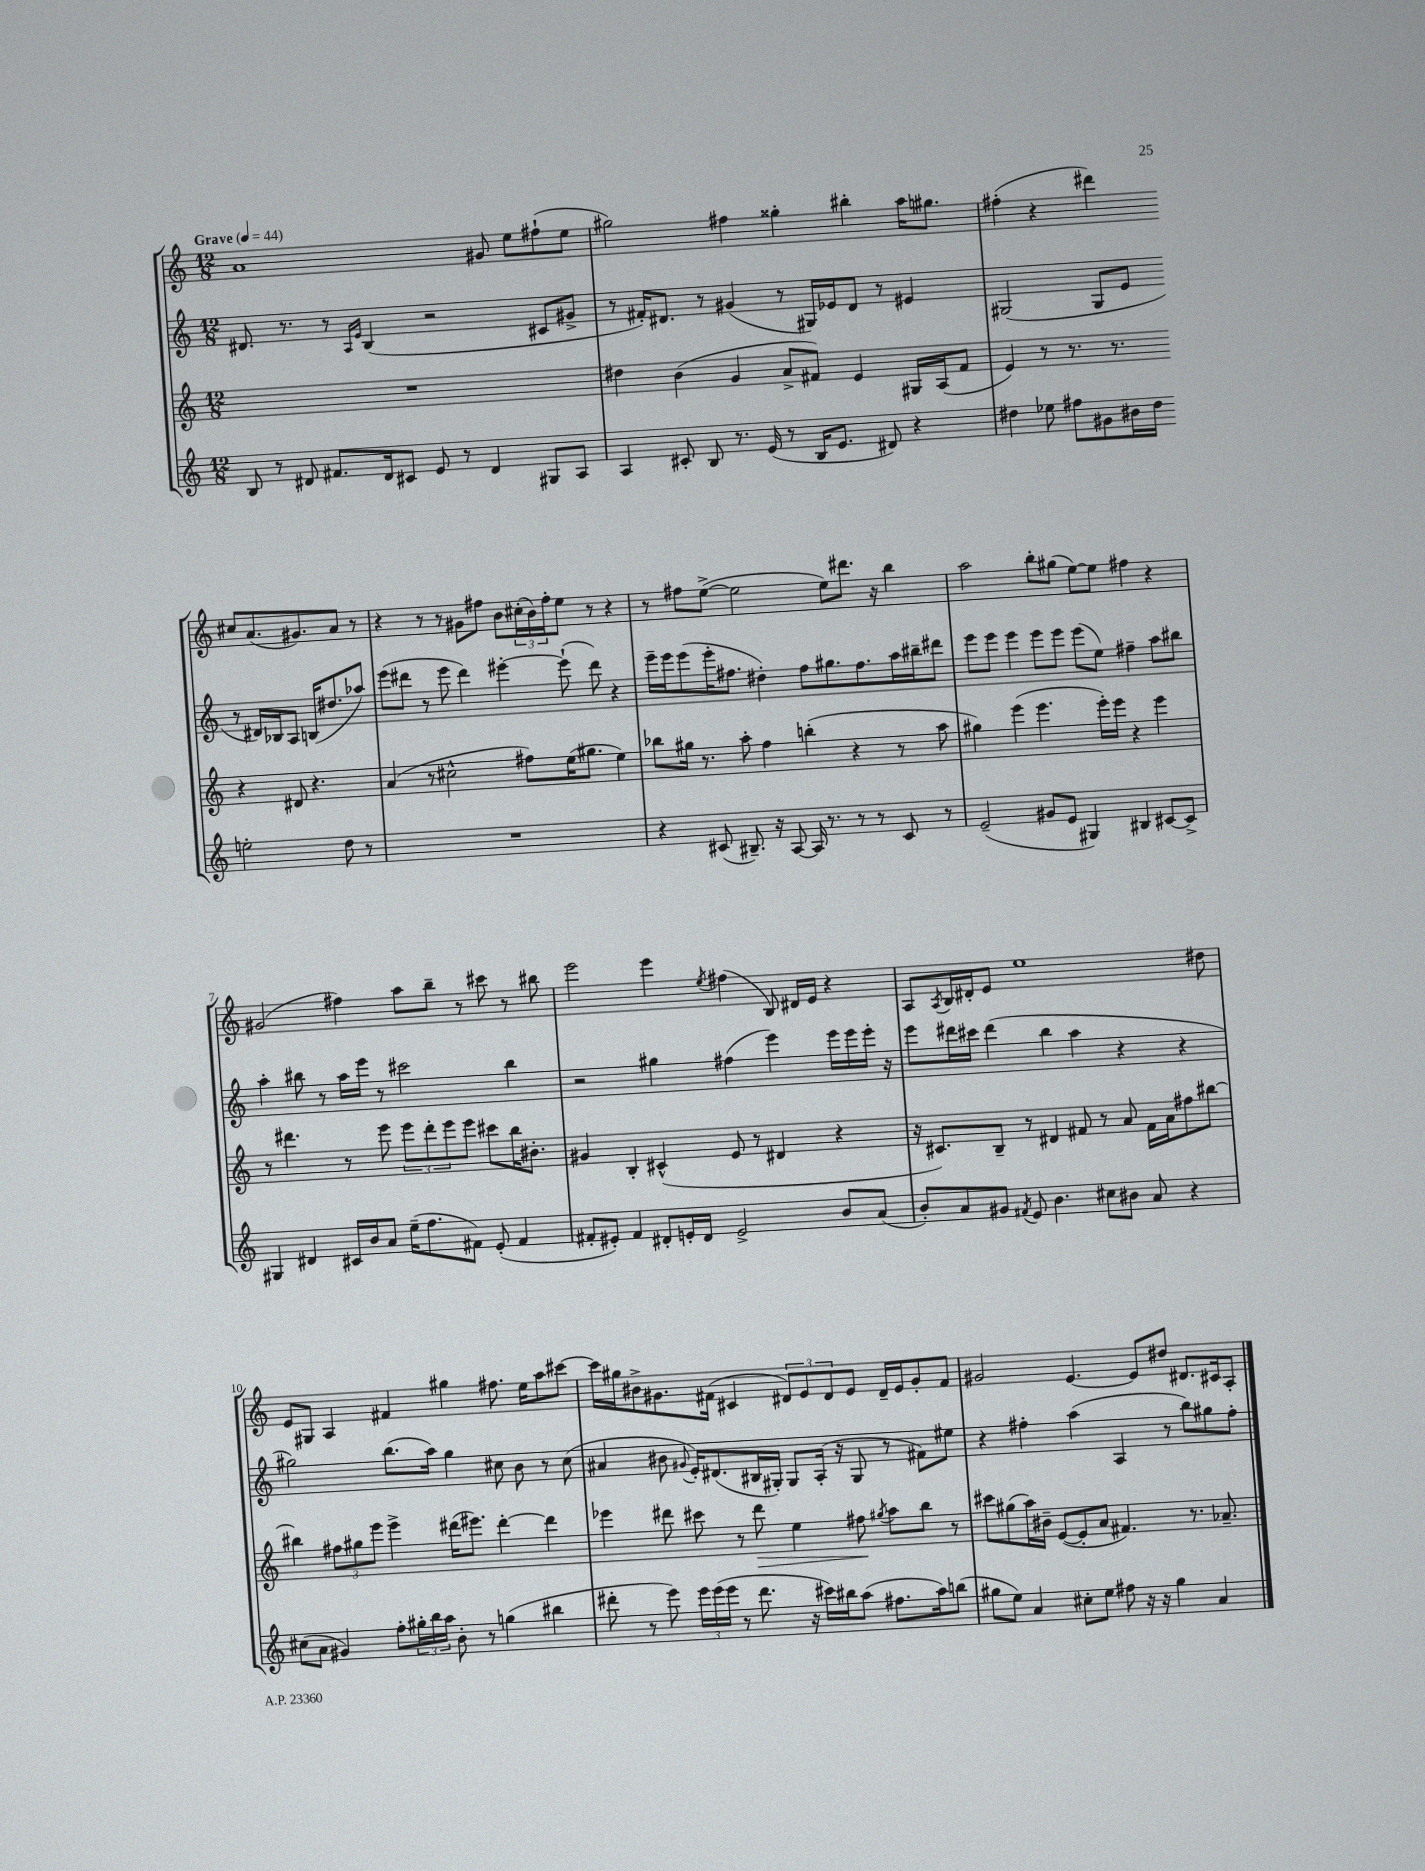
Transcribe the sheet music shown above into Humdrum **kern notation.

**kern	**kern	**kern	**kern
*staff4	*staff3	*staff2	*staff1
*clefG2	*clefG2	*clefG2	*clefG2
*k[]	*k[]	*k[]	*k[]
*M12/8	*M12/8	*M12/8	*M12/8
*MM44	*MM44	*MM44	*MM44
8B	1.r	8.d#	1a
8r	.	.	.
.	.	8.r	.
8d#	.	.	.
8.f#	.	8r	.
.	.	16qqA	.
.	.	16qqe	.
.	.	(4B	.
16d#	.	.	.
8c#	.	.	.
8e	.	2r	.
8r	.	.	.
4d#	.	.	8g#
.	.	.	8ee
8G#	.	8c#	(8ff#`
8A	.	8g#^	8ee
=	=	=	=
4A	4dd#	8r	2gg#)
.	.	16f#')	.
.	.	8.d#	.
8c#'	(4b	.	.
8B	.	8r	.
8.r	4g	(4g#	4ff#
(16e	.	.	.
8r	8a^	8r	4gg##'
16B	8f#)	16G#)	.
8.e	.	16e-	.
.	4e	8d#	4bb#'
8d#)	.	8r	.
4r	16G#	4e#	16aa
.	(16A	.	8.gg#
.	8f#	.	.
=	=	=	=
4dd#	4e)	(2G#	(4ff#'
8ee-	8r	.	4r
8ff#	8.r	.	.
8g#	.	8G#	4ddd#)
.	8.r	.	.
16b#	.	8e	.
16dd#	.	.	.
2ee'	4r	8r	8cc#
.	.	16d#)	(8.a
.	.	16B-	.
.	8d#	8A	.
.	.	.	8.g#)
.	4.r	(16B	.
.	.	8.dd#	.
8dd#	.	.	8a
8r	.	8aa-)	8r
=	=	=	=
1.r	(4a	(8eee	4r
.	.	8ddd#	.
.	8r	8r	8r
.	2cc#^^	8eee	8r
.	.	4ddd#)	8g#
.	.	.	8ff#
.	.	[4eee#'	8b
.	8ff#)	.	(24cc#'
.	.	.	24b)
.	.	.	24ff#'
.	(16ee	(8eee#`]	8ee
.	8.gg#	.	.
.	.	8ddd#)	8r
.	4ee)	4r	4r
=	=	=	=
4r	8bb-	16eee~	8r
.	.	16eee	.
.	16gg#	(8eee	8ff#
.	8.r	.	.
(8c#	.	16eee'	([8ee^
.	.	8.ff#	.
8.B#~)	8aa'	.	2ee]
.	4ff	4dd#')	.
16r	.	.	.
[8A	.	.	.
16A]	(4bb'	8ff#	.
8.r	.	.	.
.	.	8.gg#	8ee)
8r	4r	.	8.ddd#
.	.	8.ff#	.
8r	.	.	.
.	.	.	16r
8c#	8r	16aa	4bb
.	.	16bb#~	.
8r	8aa	8ddd#	.
=	=	=	=
(2e~	4gg#)	8eee	2aa
.	.	8eee	.
.	(4eee	4eee	.
8g#	4.eee	8eee	8bb'
8e	.	8eee	(8gg#
4G#)	.	(8eee	[8ee)
.	16eee')	8ee)	8ee]
.	16eee	.	.
4B#	4r	4ff#~	4ff#
[8c#	4eee	8aa	4r
8c#^]	.	8bb#	.
=	=	=	=
4G#	8r	4aa'	(2g#
.	4.ddd#	.	.
4d#	.	8bb#	.
.	.	8r	.
16c#	8r	16aa	4ff#)
16b	.	16eee	.
8a	8eee	8r	.
(16ee~	12eee	2ccc#	8aa
8.ff	.	.	.
.	12ddd#'	.	.
.	.	.	8bb~
.	12eee	.	.
8f#)	8eee	.	8r
(8e'	8ccc#	.	8ccc#
4f#	16bb	4bb#	8r
.	8.b#'	.	.
.	.	.	8bb#
=	=	=	=
8f#'	4g#	2r	2eee
8e#')	.	.	.
4f#	4B'	.	.
8d#'	(4c#^^	4gg#	4eee
16e'	.	.	.
16d#	.	.	.
.	.	.	8qee
2e^	8e	(4ff#	(4ff#
.	8r	.	.
.	4d#	4eee)	8B)
.	.	.	16d#
.	.	.	16e
8b	4r	16eee	4r
.	.	16eee	.
(8a	.	16eee'	.
.	.	16r	.
=	=	=	=
8b')	16r	8eee	8A
.	8.c#)	.	.
.	.	.	8qA
8a	.	16ddd#	16B
.	.	16ccc#	16d#'
8g#	8B~	(4ddd#	8e
8qf#	.	.	.
8e	8r	.	1ee
4.b	4d#	4bb	.
.	8f#	4aa	.
8cc#	8r	.	.
8b#	8a	4r	.
8a	16f#	.	.
.	16a	.	.
4r	8ff#	4r	.
.	[8bb#	.	8dd#
=	=	=	=
(8cc#	4bb#]	2gg#)	8e
8a	.	.	8G#
4g#)	12ff#	.	4A
.	12gg#	.	.
.	12eee	.	.
8ff'	4eee^	(8.bb	4f#
24gg#'	.	.	.
24bb	.	.	.
.	.	16aa)	.
24aa	.	.	.
8b'	(16ddd#	4gg#	4gg#
.	8.eee#)	.	.
8r	.	.	.
(4gg	[4ddd#'	8cc#	8.ff#
.	.	8b	.
.	.	.	16ee
4bb#	4ddd#]	8r	8aa
.	.	(8cc#	[8ccc#
=	=	=	=
8ddd#'	4eee-	4a#	16ccc#]
.	.	.	16gg#
8r	.	.	8b#^
8eee)	8ddd#	8b#	8.g#
.	.	8qqg#	.
24eee	8ccc#	16e')	.
(24eee	.	.	.
.	.	(8.d#	(16f#
24eee	.	.	.
8r	8r	.	4c#
8.ddd#	8ddd#	16B#	.
.	.	16G#')	.
.	4ee	8G#	12d#)
16r	.	.	.
.	.	.	12e
16ccc#)	.	(16A'	.
.	.	.	12d#
16bb#	.	16r	.
(8aa	8ff#	8G#	8e
.	8qgg#	.	.
8.ff#	8aa	8r	16d#~
.	.	.	16e
.	8bb	8f#)	8g#'
16aa)	.	.	.
(8bb	8r	8ee#	8f#
=	=	=	=
8gg#	8ccc#	4r	2g#
8ee)	(8gg#	.	.
4a	16aa)	4ff#'	.
.	16b#~	.	.
.	([8e	.	.
8cc#'	8e']	(4aa	[4.e
8ee	8a	.	.
8ff#	4.f#)	4A	.
16r	.	.	8e]
16r	.	.	.
4gg#	.	8r	8dd#
.	8.r	8bb)	8.d#
4a	.	8gg#	.
.	8.a-~	.	16c#
.	.	8ff#'	8A'
==	==	==	==
*-	*-	*-	*-
